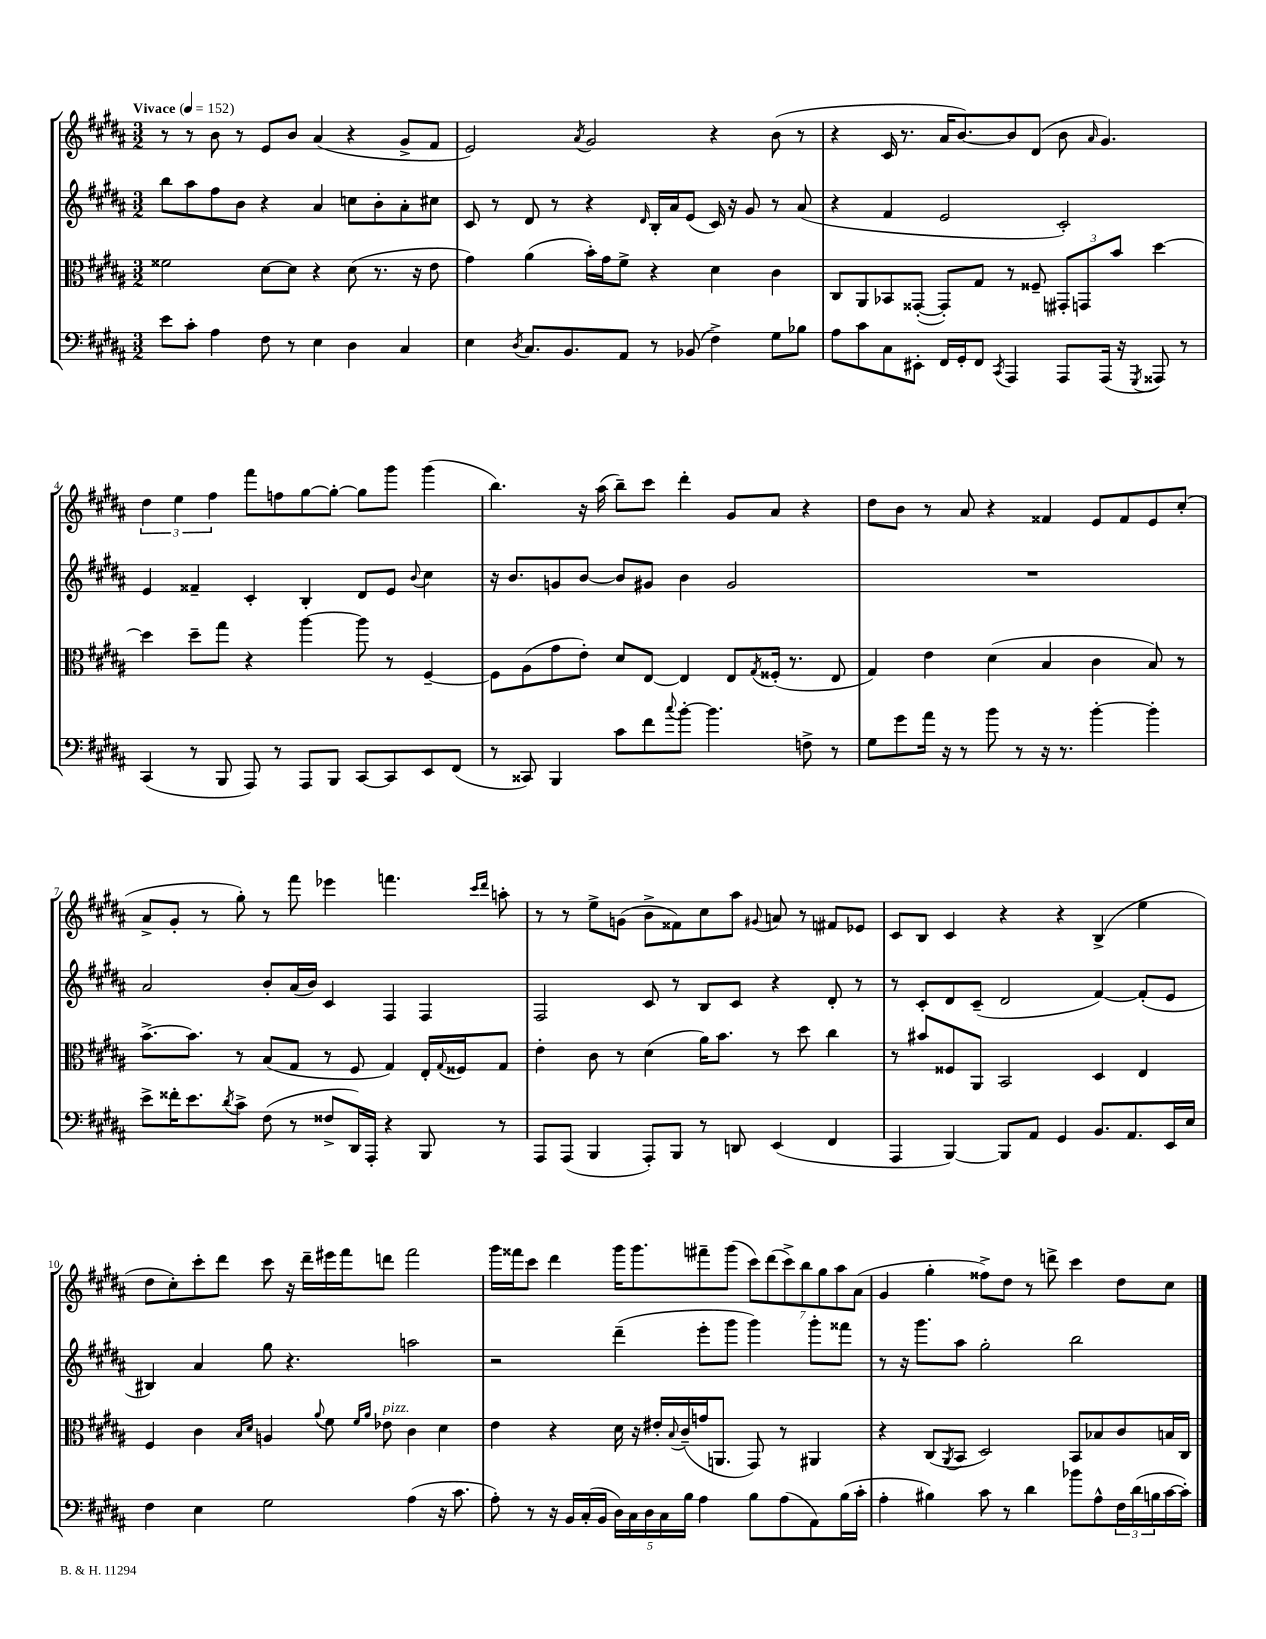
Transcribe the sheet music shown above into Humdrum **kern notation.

**kern	**kern	**kern	**kern
*part4	*part3	*part2	*part1
*staff4	*staff3	*staff2	*staff1
*clefF4	*clefC3	*clefG2	*clefG2
*k[f#c#g#d#a#]	*k[f#c#g#d#a#]	*k[f#c#g#d#a#]	*k[f#c#g#d#a#]
*M3/2	*M3/2	*M3/2	*M3/2
*MM152	*MM152	*MM152	*MM152
=1	=1	=1	=1
!	!	!	!LO:TX:a:B:t=Vivace
8e\L	2f##X\	8bb\L	8r
8c#'\J	.	8aa#\	8r
4A#\	.	8ff#\	8b\
.	.	8b\J	8r
8F#\	[8d#\L	4r	8e/L
8r	8d#\J]	.	8b/J
4E\	4r	4a#/	(4a#/
4D#\	(8d#\	8ccn\L	4r
.	8.r	8b'\	.
4C#/	.	8a#'\	8g#^/L
.	16r	.	.
.	8e\	8cc#X\J	8f#/J
=2	=2	=2	=2
4E\	4g#\)	8c#/	2e/)
.	.	8r	.
8qD#/	.	.	.
8.C#/L	(4a#\	8d#/	.
.	.	8r	.
8.BB/	.	.	.
.	.	.	8qa#/
.	16b'\LL)	4r	2g#/
.	16g#\J	.	.
8AA#/J	8f#^\J	.	.
.	.	16qqd#/	.
8r	4r	16B'/LL	.
.	.	16a#/J	.
(8BB-X/	.	(8e/J	.
4F#^\)	4d#\	16c#/)	4r
.	.	16r	.
.	.	8g#/	.
8G#\L	4c#\	8r	(8b\
8B-X\J	.	(8a#/	8r
=3	=3	=3	=3
8A#\L	8C#/L	4r	4r
8c#\	8AA#/	.	.
8C#\	8BB-X/	4f#/	16c#/
.	.	.	8.r
8EE#X'\J	([8GG##X'/J	.	.
16FF#/LL	8GG##'/L])	2e/	16a#/KL
16GG#'/J	.	.	[8.b/)
8FF#/J	8G#/J	.	.
8qCC#/	.	.	.
4AAA#/	8r	.	8b/]
.	8F##X~/	.	(8d#/J
8AAA#/L	12GG#X'/L	2c#'/)	8b\
.	12GGn/	.	.
.	.	.	16qqa#/
(16AAA#/Jk	.	.	4.g#/)
.	12b/J	.	.
16r	.	.	.
8qGGG#/	.	.	.
8AAA##X/)	[4dd#\	.	.
8r	.	.	.
!!LO:LB:g=z
=4	=4	=4	=4
(4CC#/	4dd#\]	4e/	6dd#\
.	.	.	6ee\
8r	8dd#~\L	4f##X~/	.
.	.	.	6ff#\
8BBB/	8gg#\J	.	.
8AAA#/)	4r	4c#'/	8fff#\L
8r	.	.	8ffn\
8AAA#/L	[4aa#\	4B'/	[8gg#\
8BBB/J	.	.	8gg#'\J_
[8CC#/L	8aa#\]	8d#/L	8gg#\L]
8CC#/]	8r	8e/J	8ggg#\J
.	.	8qqb/	.
8EE/	[4F#~/	4cc#\	(4ggg#\
(8FF#/J	.	.	.
=5	=5	=5	=5
8r	8F#\L]	16r	4.bb\)
.	.	8.b/L	.
8CC##X/)	(8A#\	.	.
4BBB/	8g#\	8gn/	.
.	8e'\J)	[8b/J	16r
.	.	.	(16aa#\
8c#\L	8d#/L	8b/L]	8bb~\L)
8f#\	[8E/J	8g#X/J	8ccc#\J
8qqcc#/	.	.	.
[8b'\J	4E/]	4b\	4ddd#'\
4.b\]	.	.	.
.	8E/L	2g#/	8g#/L
.	8qG#/	.	.
.	(16F##X'/Jk	.	8a#/J
.	8.r	.	.
8Fn^\	.	.	4r
8r	8E/	.	.
=6	=6	=6	=6
8G#\L	4G#/)	1.r	8dd#\L
8g#\	.	.	8b\J
16a#\Jk	4e\	.	8r
16r	.	.	.
8r	.	.	8a#/
8b\	(4d#\	.	4r
8r	.	.	.
16r	4B/	.	4f##X/
8.r	.	.	.
[4b'\	4c#\	.	8e/L
.	.	.	8f##/
4b'\]	8B/)	.	8e/
.	8r	.	(8cc#'/J
!!LO:LB:g=z
=7	=7	=7	=7
8e^\L	[8.b^\L	2a#/	8a#^/L
16f##X'\K	.	.	8g#'/J
8.e\	8.b\J]	.	.
.	.	.	8r
8qd#/	.	.	.
8c#^\J	8r	.	8gg#'\)
(8F#\	(8B/L	8b'/L	8r
8r	8G#/J	(16a#/L	8fff#\
.	.	16b/JJ)	.
8F##X^/L	8r	4c#/	4eee-X\
16DD#/L)	8F#/	.	.
16AAA#'/JJ	.	.	.
4r	4G#/)	4F#/	4.fffn\
8BBB/	16E'/LL	4F#/	.
.	8qqG#/	.	.
.	16F##X/J	.	.
.	.	.	16qqccc#/LL
.	.	.	16qqddd#/JJ
8r	8G#/J	.	8aan'\
=8	=8	=8	=8
8AAA#/L	4e'\	2F#/	8r
(8AAA#/J	.	.	8r
4BBB/	8c#\	.	8ee^\L
.	8r	.	(8gn\J
8AAA#'/L)	(4d#\	8c#/	8b^\L
8BBB/J	.	8r	8f##X\)
8r	16a#\KL)	8B/L	8cc#\
.	8.b\J	.	.
8DDn/	.	8c#/J	8aa#\J
.	.	.	8qqg#X/
(4EE/	8r	4r	8an/
.	8dd#\	.	8r
4FF#/	4cc#\	8d#'/	8f#X/L
.	.	8r	8e-X/J
=9	=9	=9	=9
4AAA#/	8r	8r	8c#/L
.	8b#X/L	8c#'/L	8B/J
[4BBB/)	8F##X/	8d#/	4c#/
.	8AA#/J	(8c#~/J	.
8BBB/L]	2BB/	2d#/	4r
8AA#/J	.	.	.
4GG#/	.	.	4r
8.BB/L	4D#/	[4f#/)	(4B^/
8.AA#/	.	.	.
.	4E/	(8f#'/L]	4ee\
16EE/L	.	8e/J	.
16E/JJ	.	.	.
!!LO:LB:g=z
=10	=10	=10	=10
4F#\	4F#/	4B#X/)	8dd#\L
.	.	.	8cc#'\)
4E\	4c#\	4a#/	8ccc#'\
.	.	.	8ddd#\J
.	16qqB/LL	.	.
.	16qqd#/JJ	.	.
2G#\	4An/	8gg#\	8ccc#\
.	.	4.r	16r
.	.	.	16ddd#~\LL
.	8qqa#/	.	.
.	8f#\	.	16eee#X\
.	.	.	16fff#\J
.	16qqf#/LL	.	.
.	16qqa#/JJ	.	.
!	!LO:TX:a:i:t=pizz.	!	!
.	8e-X\	.	8dddn\J
(4A#\	4c#\	2aan\	2fff#\
16r	4d#\	.	.
8.c#\	.	.	.
=11	=11	=11	=11
8A#'\)	4e\	2r	16ggg#\LL
.	.	.	16fff##X\J
8r	.	.	8ccc#\J
16r	4r	.	4ddd#\
16BB/LL	.	.	.
(16C#'/	.	.	.
16BB/JJ	.	.	.
20D#\LL)	16d#\	(4ddd#~\	16ggg#\KL
20C#\	.	.	.
.	16r	.	8.ggg#\
20D#\	.	.	.
.	16e#X'/LL	.	.
20C#\	.	.	.
.	8qqB/	.	.
.	(16c#~/	.	.
20B\JJ	.	.	.
4A#\	16gn/J	8eee'\L	8fff#X~\
.	8.AAn/J	.	.
.	.	8ggg#\J	(8ggg#\J
8B\L	8GG#/)	4ggg#\)	14ccc#\L)
.	.	.	(14ddd#\
(8A#\	8r	.	.
.	.	.	14ccc#^\)
.	.	.	14bb\
8AA#\)	4AA#X/	8ggg#'\L	.
.	.	.	14gg#\
.	.	.	14aa#\
(16B\L	.	8fff##X\J	.
.	.	.	(14a#\J
16c#'\JJ	.	.	.
=12	=12	=12	=12
4A#'\	4r	8r	4g#/
.	.	16r	.
.	.	8.ggg#\L	.
4B#X\)	(8C#/L	.	4gg#'\
.	8qAA#/	.	.
.	8BB/J	8aa#\J	.
8c#\	2D#/)	2gg#'\	8ff##X^\L)
8r	.	.	8dd#\J
4d#\	.	.	8r
.	.	.	8dddn^\
8b-X\L	8BB/L	2bb\	4ccc#\
8A#^^\	8B-X/	.	.
24F#\L	8c#/	.	8dd#\L
(24d#\	.	.	.
24Bn\	.	.	.
[16c#\	16Bn/L	.	8cc#\J
16c#'\JJ])	16C#/JJ	.	.
==	==	==	==
*-	*-	*-	*-
